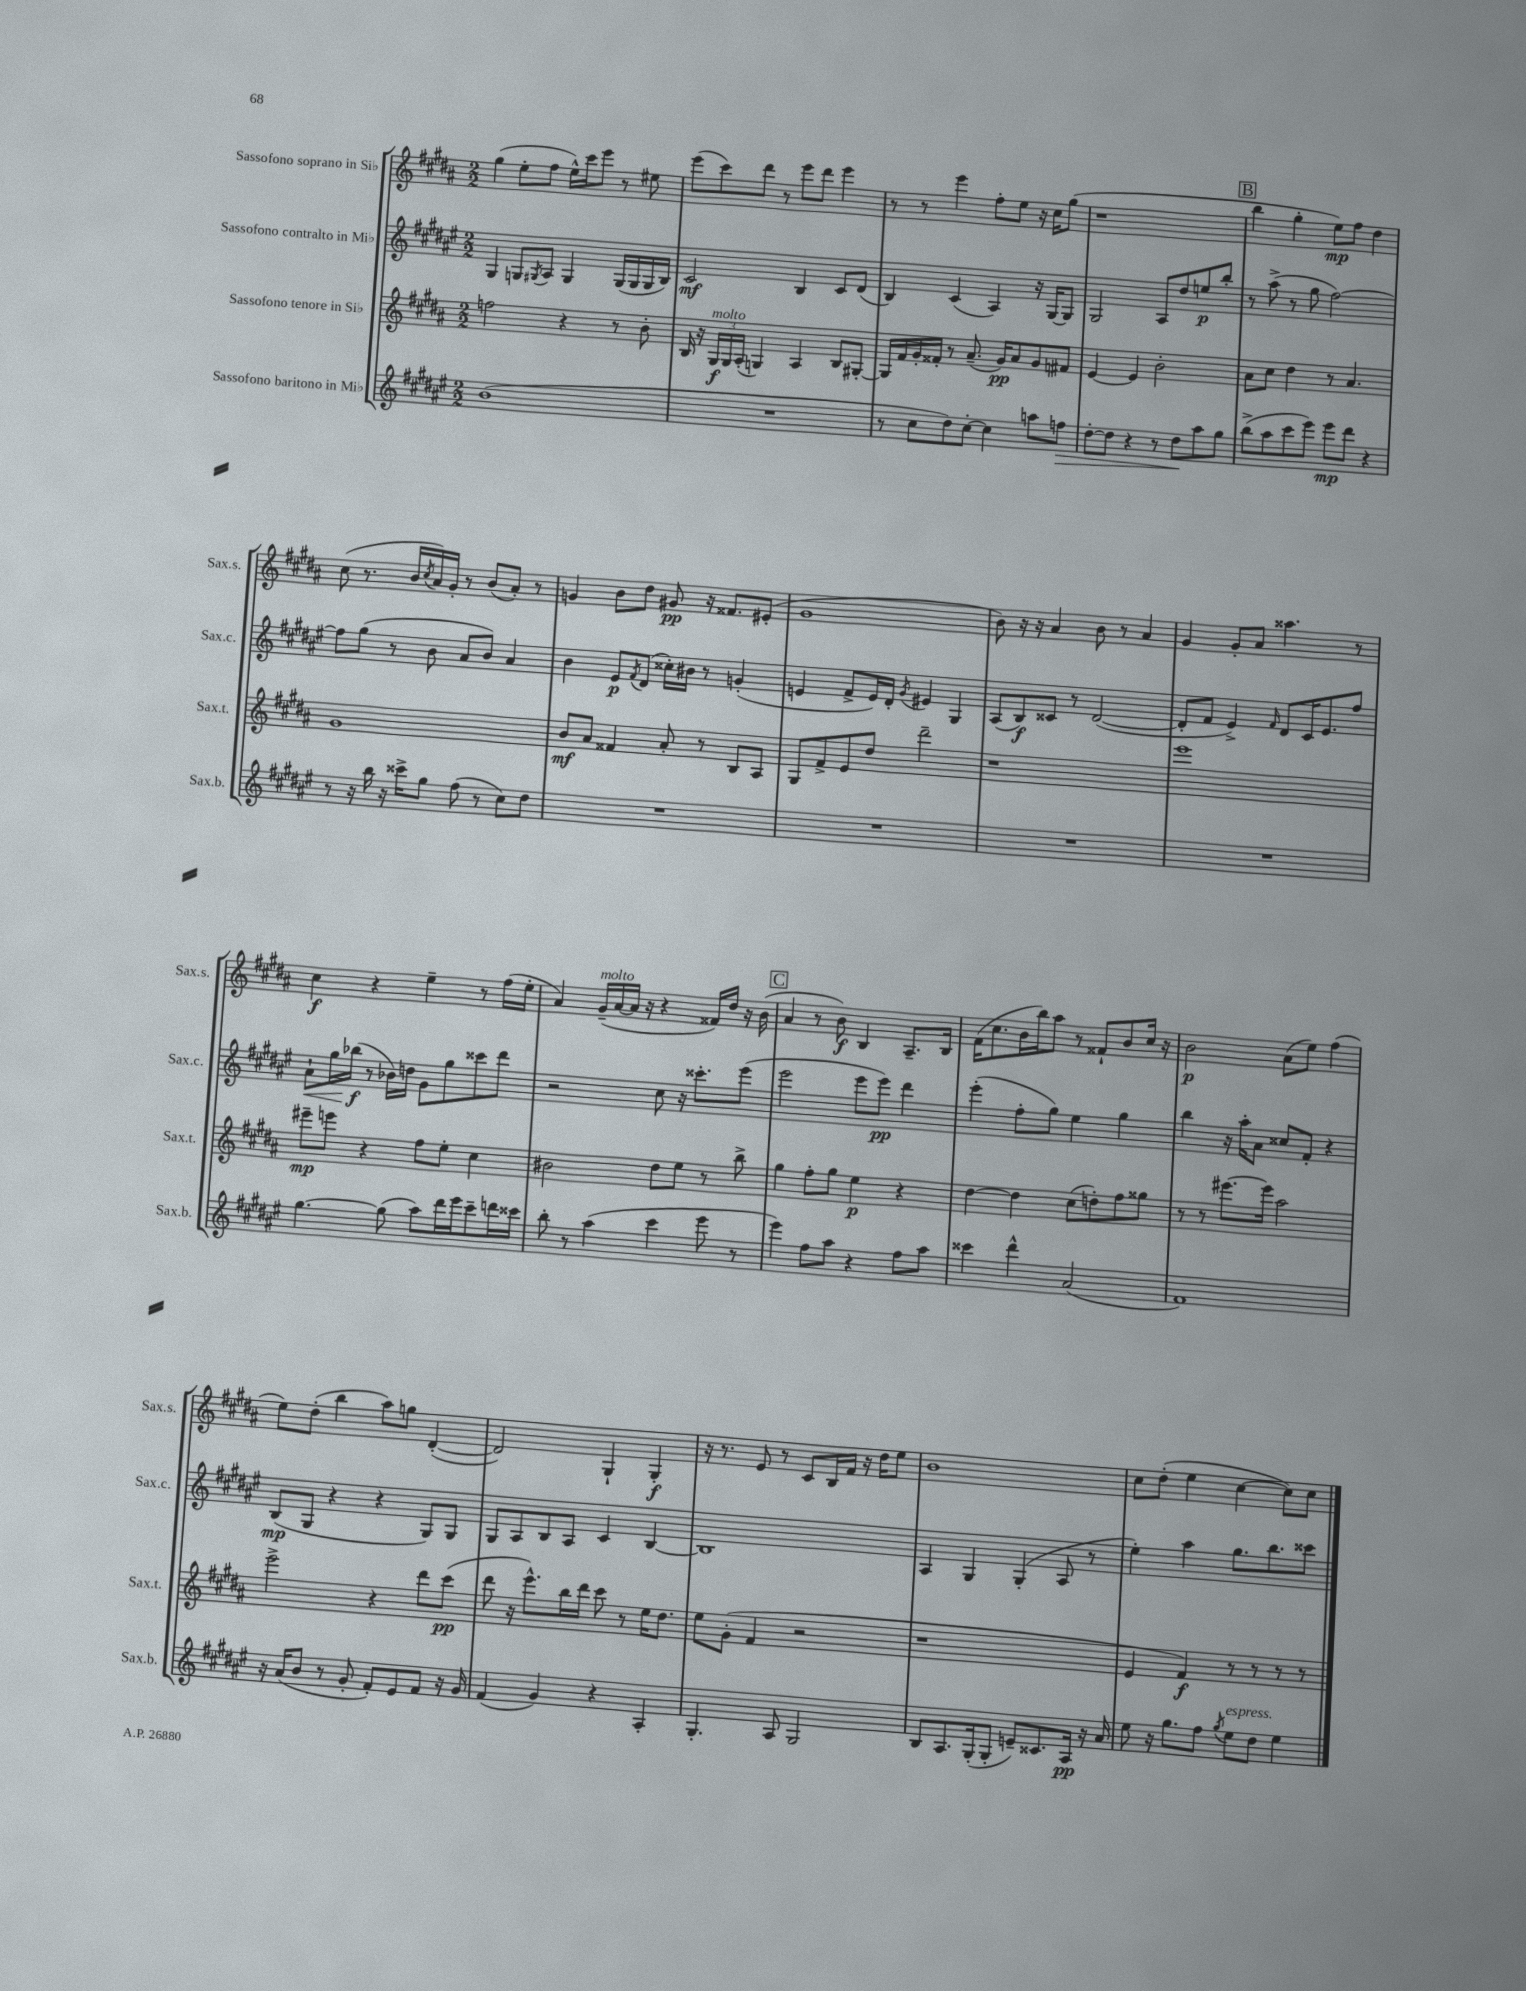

**kern	**dynam	**kern	**dynam	**kern	**dynam	**kern	**dynam
*part4	*part4	*part3	*part3	*part2	*part2	*part1	*part1
*staff4	*staff4	*staff3	*staff3	*staff2	*staff2	*staff1	*staff1
*I"Sassofono baritono in Mi♭	*	*I"Sassofono tenore in Si♭	*	*I"Sassofono contralto in Mi♭	*	*I"Sassofono soprano in Si♭	*
*I'Sax.b.	*	*I'Sax.t.	*	*I'Sax.c.	*	*I'Sax.s.	*
*clefG2	*	*clefG2	*	*clefG2	*	*clefG2	*
*k[f#c#g#d#a#e#]	*	*k[f#c#g#d#a#]	*	*k[f#c#g#d#a#e#]	*	*k[f#c#g#d#a#]	*
*M2/2	*	*M2/2	*	*M2/2	*	*M2/2	*
=95	=95	=95	=95	=95	=95	=95	=95
(1b	.	2ffn\	.	4G#/	.	(4gg#\	.
.	.	.	.	8Gn/L	.	8ee'\L	.
.	.	.	.	8qG#X/	.	.	.
.	.	.	.	8A#/J	.	8ff#\J	.
.	.	4r	.	4G#/	.	16ee^^\LL)	.
.	.	.	.	.	.	16ccc#\J	.
.	.	.	.	.	.	8eee\J	.
.	.	8r	.	(16G#/LL	.	8r	.
.	.	.	.	16G#/	.	.	.
.	.	8b'\	.	16G#/	.	8ee#X\	.
.	.	.	.	16B/JJ)	.	.	.
=96	=96	=96	=96	=96	=96	=96	=96
1r	.	16B/	.	2c#/	mf	(8eee\L	.
.	.	16r	.	.	.	.	.
!	!	!LO:TX:a:i:t=molto	!	!	!	!	!
.	.	24G#/LL	f	.	.	8ccc#\)	.
.	.	24G#/	.	.	.	.	.
.	.	(24A#'/JJ	.	.	.	.	.
.	.	4Gn/)	.	.	.	8ddd#\J	.
.	.	.	.	.	.	8r	.
.	.	4A#/	.	4B/	.	8eee\L	.
.	.	.	.	.	.	8ddd#\J	.
.	.	8B/L	.	8c#/L	.	4eee\	.
.	.	[8G#X'/J	.	(8d#/J	.	.	.
=97	=97	=97	=97	=97	=97	=97	=97
8r	.	16G#/LL]	.	4B/)	.	8r	.
.	.	16f#/	.	.	.	.	.
8cc#\L	.	16g#'/	.	.	.	8r	.
.	.	16f##X'/JJ	.	.	.	.	.
8dd#\)	.	8r	.	(4c#/	.	4eee\	.
[8cc#'\J	.	(8.a#~/	.	.	.	.	.
4cc#\]	.	.	.	4A#/)	.	8ff#'\L	.
.	.	16g#/KL)	pp	.	.	.	.
.	.	8a#/	.	.	.	8ee\J	.
8aan\L	.	8g#/	.	16r	.	16r	.
.	.	.	.	[16G#/KL	.	16cc#\KL	.
!	!LO:HP:b	!	!	!	!	!	!
8ffn\J	>	8f#X/J	.	8G#/J]	.	(8gg#\J	.
=98	=98	=98	=98	=98	=98	=98	=98
[8dd#'\L	.	[4e/	.	2G#/	.	1r	.
8dd#\J]	.	.	.	.	.	.	.
4r	.	4e/]	.	.	.	.	.
8r	.	2b'\	.	8A#/L	.	.	.
8dd#\L	.	.	.	8dd#/	.	.	.
8aa#\	]	.	.	8een/	p	.	.
8gg#\J	.	.	.	8bb'/J	.	.	.
!!LO:REH:place=s1:t=B
=99	=99	=99	=99	=99	=99	=99	=99
(8bb^\L	.	8a#\L	.	8r	.	4bb\	.
8aa#\	.	8cc#\J	.	(8aa#^\	.	.	.
8ccc#\	.	4dd#\	.	8r	.	4gg#'\	.
8eee#\J)	.	.	.	8gg#\	.	.	.
8eee#\L	mp	8r	.	[2ff#\)	.	8ee\L)	mp
8ddd#\J	.	4.a#/	.	.	.	8ff#\J	.
4r	.	.	.	.	.	4dd#\	.
!!LO:LB:g=z
=100	=100	=100	=100	=100	=100	=100	=100
8r	.	1g#	.	8ff#\L]	.	(8cc#\	.
16r	.	.	.	(8gg#\J	.	8.r	.
16bb\	.	.	.	.	.	.	.
16r	.	.	.	8r	.	.	.
16ccc##X^\KL	.	.	.	.	.	16b/LL	.
.	.	.	.	.	.	8qcc#/	.
8gg#\J	.	.	.	8b\	.	16a#/)	.
.	.	.	.	.	.	16g#'/JJ	.
(8ff#\	.	.	.	8a#/L	.	8r	.
8r	.	.	.	8b/J)	.	(8b/L	.
8cc#\L)	.	.	.	4a#/	.	8a#'/J)	.
8dd#\J	.	.	.	.	.	8r	.
=101	=101	=101	=101	=101	=101	=101	=101
1r	.	8b/L	mf	4b\	.	4gn/	.
.	.	8a#/J	.	.	.	.	.
.	.	4f##X/	.	8e#/L	p	8b\L	.
.	.	.	.	8qf#/	.	.	.
.	.	.	.	(8d#/J	.	8dd#\J	.
.	.	8a#'/	.	16cc##X'\LL)	.	8g#X/	pp
.	.	.	.	16b#X\JJ	.	.	.
.	.	8r	.	8r	.	16r	.
.	.	.	.	.	.	8.f##X/L	.
.	.	8B/L	.	(4gn'/	.	.	.
.	.	8A#/J	.	.	.	(8e#X'/J	.
=102	=102	=102	=102	=102	=102	=102	=102
1r	.	8G#/L	.	4en/	.	1g#	.
.	.	8f#^/	.	.	.	.	.
.	.	8e/	.	8f#^/L	.	.	.
.	.	8dd#/J	.	16e/L)	.	.	.
.	.	.	.	16d#'/JJ	.	.	.
.	.	.	.	8qg#/	.	.	.
.	.	2ddd#~\	.	4e#X/	.	.	.
.	.	.	.	4G#/	.	.	.
=103	=103	=103	=103	=103	=103	=103	=103
1r	.	1r	.	(8A#/L	.	8b\)	.
.	.	.	.	8B/)	f	16r	.
.	.	.	.	.	.	16r	.
.	.	.	.	8c##X/J	.	4a#/	.
.	.	.	.	8r	.	.	.
.	.	.	.	([2d#/	.	8b\	.
.	.	.	.	.	.	8r	.
.	.	.	.	.	.	4a#/	.
=104	=104	=104	=104	=104	=104	=104	=104
1r	.	1eee	.	8d#'/L]	.	4g#/	.
.	.	.	.	8f#/J	.	.	.
.	.	.	.	4e#^/)	.	8g#'/L	.
.	.	.	.	.	.	8a#/J	.
.	.	.	.	16qqf#/	.	.	.
.	.	.	.	8d#/L	.	4.aa##X\	.
.	.	.	.	16c#/K	.	.	.
.	.	.	.	8.e#/	.	.	.
.	.	.	.	8ff#/J	.	8r	.
!!LO:LB:g=z
=105	=105	=105	=105	=105	=105	=105	=105
!	!	!	!	!	!LO:HP:b	!	!
[4.gg#\	.	8eee#X~\L	mp	8a#`\L	<	4cc#\	f
.	.	8eeen\J	.	16gg#\L	.	.	.
.	.	.	.	(16bb-X\JJ	f	.	.
.	.	4r	.	8r	[	4r	.
(8gg#\]	.	.	.	16b-X\LL)	.	.	.
.	.	.	.	16ddn\JJ	.	.	.
8aa#\L)	.	8ff#\L	.	8g#\L	.	4ee~\	.
16ddd#\L	.	8ee'\J	.	8gg#\	.	.	.
16eee#\J	.	.	.	.	.	.	.
8ccc#~\	.	4cc#\	.	8ccc##X\	.	8r	.
16dddn\L	.	.	.	8ddd#\J	.	(16ff#\LL	.
16ccc##X\JJ	.	.	.	.	.	16ee'\JJ	.
=106	=106	=106	=106	=106	=106	=106	=106
8bb'\	.	2b#X\	.	2r	.	4a#/)	.
8r	.	.	.	.	.	.	.
!	!	!	!	!	!	!LO:TX:a:i:t=molto	!
(4aa#\	.	.	.	.	.	(16g#~/LL	.
.	.	.	.	.	.	[16a#/	.
.	.	.	.	.	.	16a#/JJ]	.
.	.	.	.	.	.	16r	.
4ccc#\	.	8dd#\L	.	8cc#\	.	4r	.
.	.	8ee\J	.	16r	.	.	.
.	.	.	.	8.ccc##X'\L	.	.	.
8eee#\	.	8r	.	.	.	16f##X/LL)	.
.	.	.	.	.	.	16dd#/JJ	.
8r	.	8bb^\	.	(8eee#\J	.	16r	.
.	.	.	.	.	.	(16b\	.
!!LO:REH:place=s1:t=C
=107	=107	=107	=107	=107	=107	=107	=107
4eee#\)	.	4gg#\	.	2eee#\	.	4a#/	.
8ff#\L	.	8ff#'\L	.	.	.	8r	.
8aa#\J	.	8gg#\J	.	.	.	8b\)	f
4r	.	4ee\	p	8eee#\L	.	4B/	.
.	.	.	.	8eee#\J)	pp	.	.
8ff#\L	.	4r	.	4ddd#\	.	8.A#~/L	.
8aa#\J	.	.	.	.	.	.	.
.	.	.	.	.	.	16B/Jk	.
=108	=108	=108	=108	=108	=108	=108	=108
4ccc##X\	.	[4dd#\	.	(4eee#'\	.	(16f#\KL	.
.	.	.	.	.	.	8.cc#\	.
4ddd#^^\	.	4dd#\]	.	8ff#'\L	.	16b\L	.
.	.	.	.	.	.	16bb\J)	.
.	.	.	.	8gg#\J)	.	8aa#\J	.
(2a#/	.	(8cc#\L	.	4ee#\	.	8r	.
.	.	8ddn'\)	.	.	.	8f##X`/L	.
.	.	8ff#\	.	4gg#\	.	8b/	.
.	.	8gg##X\J	.	.	.	16cc#/Jk	.
.	.	.	.	.	.	16r	.
=109	=109	=109	=109	=109	=109	=109	=109
1f#)	.	8r	.	4bb\	.	2b\	p
.	.	8r	.	.	.	.	.
.	.	[8.eee#X\L	.	16r	.	.	.
.	.	.	.	16aa#'\KL	.	.	.
.	.	.	.	8a#\J	.	.	.
.	.	16eee#\Jk]	.	.	.	.	.
.	.	2aa#\	.	8cc##X/L	.	(8a#\L	.
.	.	.	.	8f#'/J	.	8ee\J)	.
.	.	.	.	4r	.	(4ff#\	.
!!LO:LB:g=z
=110	=110	=110	=110	=110	=110	=110	=110
16r	.	2eee^\	.	(8B/L	mp	8ee\L)	.
(16a#/KL	.	.	.	.	.	.	.
8b/J	.	.	.	8G#/J	.	(8dd#'\J	.
8r	.	.	.	4r	.	4bb\	.
8g#'/	.	.	.	.	.	.	.
8f#'/L)	.	4r	.	4r	.	8aa#\L)	.
8e#/	.	.	.	.	.	8ggn\J	.
8f#/J	.	8ddd#\L	.	8G#/L)	.	([4d#'/	.
16r	.	(8ccc#\J	pp	8G#/J	.	.	.
16g#/	.	.	.	.	.	.	.
=111	=111	=111	=111	=111	=111	=111	=111
(4f#/	.	8ddd#\	.	8G#/L	.	2d#/])	.
.	.	16r	.	8A#/	.	.	.
.	.	8.eee^^\L)	.	.	.	.	.
4g#/)	.	.	.	8B/	.	.	.
.	.	16bb\L	.	8A#/J	.	.	.
.	.	16ddd#\JJ	.	.	.	.	.
4r	.	8ccc#\	.	4c#/	.	4G#`/	.
.	.	8r	.	.	.	.	.
4A#'/	.	16ee\KL	.	[4B/	.	4G#'/	f
.	.	8.dd#\J	.	.	.	.	.
=112	=112	=112	=112	=112	=112	=112	=112
4.G#'/	.	8ee\L	.	1B]	.	16r	.
.	.	.	.	.	.	8.r	.
.	.	(8g#'\J	.	.	.	.	.
.	.	4f#/	.	.	.	8e/	.
8A#/	.	.	.	.	.	8r	.
2G#/	.	2r	.	.	.	8c#/L	.
.	.	.	.	.	.	16B/L	.
.	.	.	.	.	.	16f#/JJ	.
.	.	.	.	.	.	16r	.
.	.	.	.	.	.	16dd#\KL	.
.	.	.	.	.	.	8ee\J	.
=113	=113	=113	=113	=113	=113	=113	=113
8B/L	.	1r	.	4A#/	.	1b	.
8.A#/	.	.	.	.	.	.	.
.	.	.	.	4G#/	.	.	.
(16G#'/k	.	.	.	.	.	.	.
8G#'/J	.	.	.	.	.	.	.
8en~/L)	.	.	.	(4G#'/	.	.	.
8.c##X/	.	.	.	.	.	.	.
.	.	.	.	8A#/	.	.	.
16A#/Jk	pp	.	.	.	.	.	.
16r	.	.	.	8r	.	.	.
16a#/	.	.	.	.	.	.	.
=114	=114	=114	=114	=114	=114	=114	=114
8ee#\	.	4e/	.	4ee#'\)	.	8cc#\L	.
16r	.	.	.	.	.	(8dd#'\J	.
8.gg#\L	.	.	.	.	.	.	.
.	.	4f#/)	f	4aa#\	.	4ee\	.
8ff#\J	.	.	.	.	.	.	.
8qgg#/	.	.	.	.	.	.	.
!LO:TX:a:i:t=espress.	!	!	!	!	!	!	!
8ee#\L	.	8r	.	8.gg#\L	.	[4cc#\	.
8dd#\J	.	8r	.	.	.	.	.
.	.	.	.	8.bb\	.	.	.
4ee#\	.	8r	.	.	.	8cc#\L])	.
.	.	8r	.	8ccc##X\J	.	8cc#\J	.
==	==	==	==	==	==	==	==
*-	*-	*-	*-	*-	*-	*-	*-
